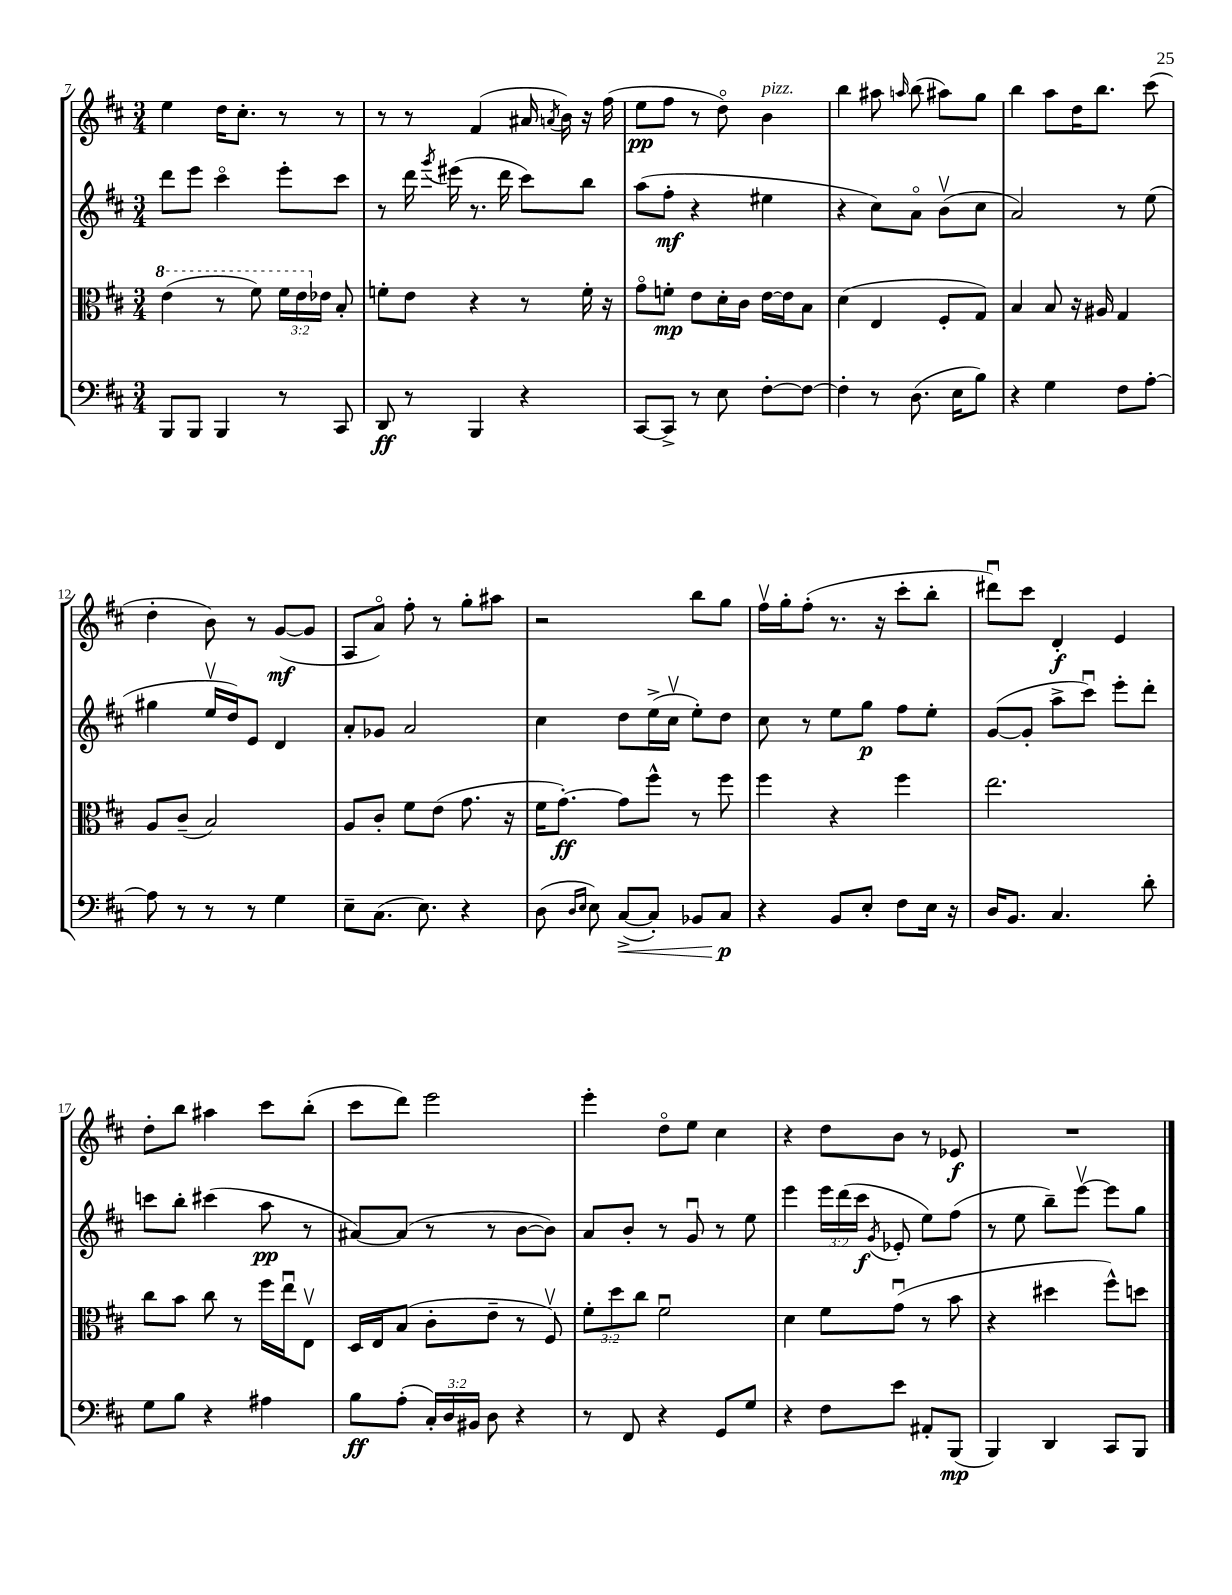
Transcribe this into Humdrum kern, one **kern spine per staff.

**kern	**dynam	**kern	**dynam	**kern	**dynam	**kern	**dynam
*part4	*part4	*part3	*part3	*part2	*part2	*part1	*part1
*staff4	*staff4	*staff3	*staff3	*staff2	*staff2	*staff1	*staff1
*clefF4	*	*clefC3	*	*clefG2	*	*clefG2	*
*k[f#c#]	*	*k[f#c#]	*	*k[f#c#]	*	*k[f#c#]	*
*M3/4	*	*M3/4	*	*M3/4	*	*M3/4	*
*	*	*8va	*	*	*	*	*
=7	=7	=7	=7	=7	=7	=7	=7
8BBB/L	.	(4ee\	.	8ddd\L	.	4ee\	.
8BBB/J	.	.	.	8eee\J	.	.	.
4BBB/	.	8r	.	4ccc#\	.	16dd\KL	.
.	.	.	.	.	.	8.cc#'\J	.
.	.	8ff#\)	.	.	.	.	.
8r	.	24ff#\LL	.	8eee'\L	.	8r	.
.	.	24ee\	.	.	.	.	.
*	*	*X8va	*	*	*	*	*
.	.	24e-X\JJ	.	.	.	.	.
8CC#/	.	8B'/	.	8ccc#\J	.	8r	.
=8	=8	=8	=8	=8	=8	=8	=8
8DD/	ff	8fn'\L	.	8r	.	8r	.
8r	.	8e\J	.	16ddd\	.	8r	.
.	.	.	.	8qggg/	.	.	.
.	.	.	.	(16eee#X\	.	.	.
4BBB/	.	4r	.	8.r	.	(4f#/	.
.	.	.	.	16ddd\	.	.	.
4r	.	8r	.	8ccc#\L)	.	16a#X/	.
.	.	.	.	.	.	8qan/	.
.	.	.	.	.	.	16b\)	.
.	.	16f'\	.	8bb\J	.	16r	.
.	.	16r	.	.	.	(16ff#\	.
=9	=9	=9	=9	=9	=9	=9	=9
[8CC#/L	.	8g\L	.	(8aa\L	.	8ee\L	pp
8CC#^/J]	.	8fn'\J	mp	8ff#'\J	mf	8ff#\J	.
8r	.	8e\L	.	4r	.	8r	.
8E\	.	16d'\L	.	.	.	8dd\)	.
.	.	16c#\JJ	.	.	.	.	.
!	!	!	!	!	!	!LO:TX:a:i:t=pizz.	!
[8F#'\L	.	[16e\LL	.	4ee#X\	.	4b\	.
.	.	16e\J]	.	.	.	.	.
8F#\J_	.	8B\J	.	.	.	.	.
=10	=10	=10	=10	=10	=10	=10	=10
4F#'\]	.	(4d\	.	4r	.	4bb\	.
8r	.	4E/	.	8cc#\L)	.	8aa#X\	.
.	.	.	.	.	.	16qqaan/	.
(8.D\	.	.	.	8a\J	.	(8bb\	.
.	.	8F#'/L	.	(8bv\L	.	8aa#X\L)	.
16E\KL	.	.	.	.	.	.	.
8B\J)	.	8G/J)	.	8cc#\J	.	8gg\J	.
=11	=11	=11	=11	=11	=11	=11	=11
4r	.	4B/	.	2a/)	.	4bb\	.
4G\	.	8B/	.	.	.	8aa\L	.
.	.	16r	.	.	.	16dd\K	.
.	.	16A#X/	.	.	.	8.bb\J	.
8F#\L	.	4G/	.	8r	.	.	.
[8A'\J	.	.	.	(8ee\	.	(8ccc#\	.
!!LO:LB:g=z
=12	=12	=12	=12	=12	=12	=12	=12
8A\]	.	8A/L	.	4gg#X\	.	4dd'\	.
8r	.	(8c#~/J	.	.	.	.	.
8r	.	2B/)	.	16eev/LL	.	8b\)	.
.	.	.	.	16dd/J)	.	.	.
8r	.	.	.	8e/J	.	8r	.
4G\	.	.	.	4d/	.	([8g/L	mf
.	.	.	.	.	.	8g/J]	.
=13	=13	=13	=13	=13	=13	=13	=13
8E~\L	.	8A/L	.	8a'/L	.	8A/L	.
(8.C#\J	.	8c#'/J	.	8g-X/J	.	8a/J)	.
.	.	8f#\L	.	2a/	.	8ff#'\	.
8.E\)	.	.	.	.	.	.	.
.	.	(8e\J	.	.	.	8r	.
4r	.	8.g\	.	.	.	8gg'\L	.
.	.	.	.	.	.	8aa#X\J	.
.	.	16r	.	.	.	.	.
=14	=14	=14	=14	=14	=14	=14	=14
(8D\	.	16f#\KL	.	4cc#\	.	2r	.
.	.	[8.g'\J)	ff	.	.	.	.
16qqD/LL	.	.	.	.	.	.	.
16qqE/JJ	.	.	.	.	.	.	.
8E\)	.	.	.	.	.	.	.
!	!LO:HP:b	!	!	!	!	!	!
([8C#^/L	<	8g\L]	.	8dd\L	.	.	.
8C#'/J])	.	8ff#^^\J	.	(16ee^\L	.	.	.
.	.	.	.	16cc#v\JJ	.	.	.
8BB-X/L	.	8r	.	8ee'\L)	.	8bb\L	.
8C#/J	p	8ff#\	.	8dd\J	.	8gg\J	.
.	[	.	.	.	.	.	.
=15	=15	=15	=15	=15	=15	=15	=15
4r	.	4ff#\	.	8cc#\	.	16ff#v\LL	.
.	.	.	.	.	.	16gg'\J	.
.	.	.	.	8r	.	(8ff#'\J	.
8BB/L	.	4r	.	8ee\L	.	8.r	.
8E'/J	.	.	.	8gg\J	p	.	.
.	.	.	.	.	.	16r	.
8F#\L	.	4ff#\	.	8ff#\L	.	8ccc#'\L	.
16E\Jk	.	.	.	8ee'\J	.	8bb'\J	.
16r	.	.	.	.	.	.	.
=16	=16	=16	=16	=16	=16	=16	=16
16D/KL	.	2.ee\	.	([8g/L	.	8ddd#Xu\L)	.
8.BB/J	.	.	.	.	.	.	.
.	.	.	.	8g'/J]	.	8ccc#\J	.
4.C#/	.	.	.	8aa^\L	.	4d'/	f
.	.	.	.	8ccc#u\J)	.	.	.
.	.	.	.	8eee'\L	.	4e/	.
8d'\	.	.	.	8ddd'\J	.	.	.
!!LO:LB:g=z
=17	=17	=17	=17	=17	=17	=17	=17
8G\L	.	8cc#\L	.	8cccn\L	.	8dd'\L	.
8B\J	.	8b\J	.	8bb'\J	.	8bb\J	.
4r	.	8cc#\	.	(4ccc#X\	.	4aa#X\	.
.	.	8r	.	.	.	.	.
4A#X\	.	16ff#\LL	.	8aa\	pp	8ccc#\L	.
.	.	16eeu\J	.	.	.	.	.
.	.	8Ev\J	.	8r	.	(8bb'\J	.
=18	=18	=18	=18	=18	=18	=18	=18
8B\L	ff	16D/LL	.	[8a#X/L)	.	8ccc#\L	.
.	.	16E/J	.	.	.	.	.
(8A'\J	.	(8B/J	.	(8a#/J]	.	8ddd\J)	.
24C#'/LL)	.	8c#'\L	.	8r	.	2eee\	.
24D/	.	.	.	.	.	.	.
24BB#X/JJ	.	.	.	.	.	.	.
8D\	.	8e~\J	.	8r	.	.	.
4r	.	8r	.	[8b\L	.	.	.
.	.	8F#v/)	.	8b\J])	.	.	.
=19	=19	=19	=19	=19	=19	=19	=19
8r	.	12f#'\L	.	8a/L	.	4eee'\	.
.	.	12dd\	.	.	.	.	.
8FF#/	.	.	.	8b'/J	.	.	.
.	.	12cc#\J	.	.	.	.	.
4r	.	2f#u\	.	8r	.	8dd\L	.
.	.	.	.	8gu/	.	8ee\J	.
8GG/L	.	.	.	8r	.	4cc#\	.
8G/J	.	.	.	8ee\	.	.	.
=20	=20	=20	=20	=20	=20	=20	=20
4r	.	4d\	.	4eee\	.	4r	.
8F#\L	.	8f#\L	.	24eee\LL	.	8dd\L	.
.	.	.	.	(24ddd\	.	.	.
.	.	.	.	24ccc#\JJ	f	.	.
.	.	.	.	8qg/	.	.	.
8e\J	.	(8gu\J	.	8e-X'/	.	8b\J	.
8AA#X'/L	.	8r	.	8ee\L)	.	8r	.
(8BBB/J	mp	8b\	.	(8ff#\J	.	8e-X/	f
=21	=21	=21	=21	=21	=21	=21	=21
4BBB/)	.	4r	.	8r	.	2.r	.
.	.	.	.	8ee\	.	.	.
4DD/	.	4dd#X\	.	8bb~\L)	.	.	.
.	.	.	.	[8eeev\J	.	.	.
8CC#/L	.	8ff#^^\L)	.	8eee\L]	.	.	.
8BBB/J	.	8ddn\J	.	8gg\J	.	.	.
==	==	==	==	==	==	==	==
*-	*-	*-	*-	*-	*-	*-	*-
